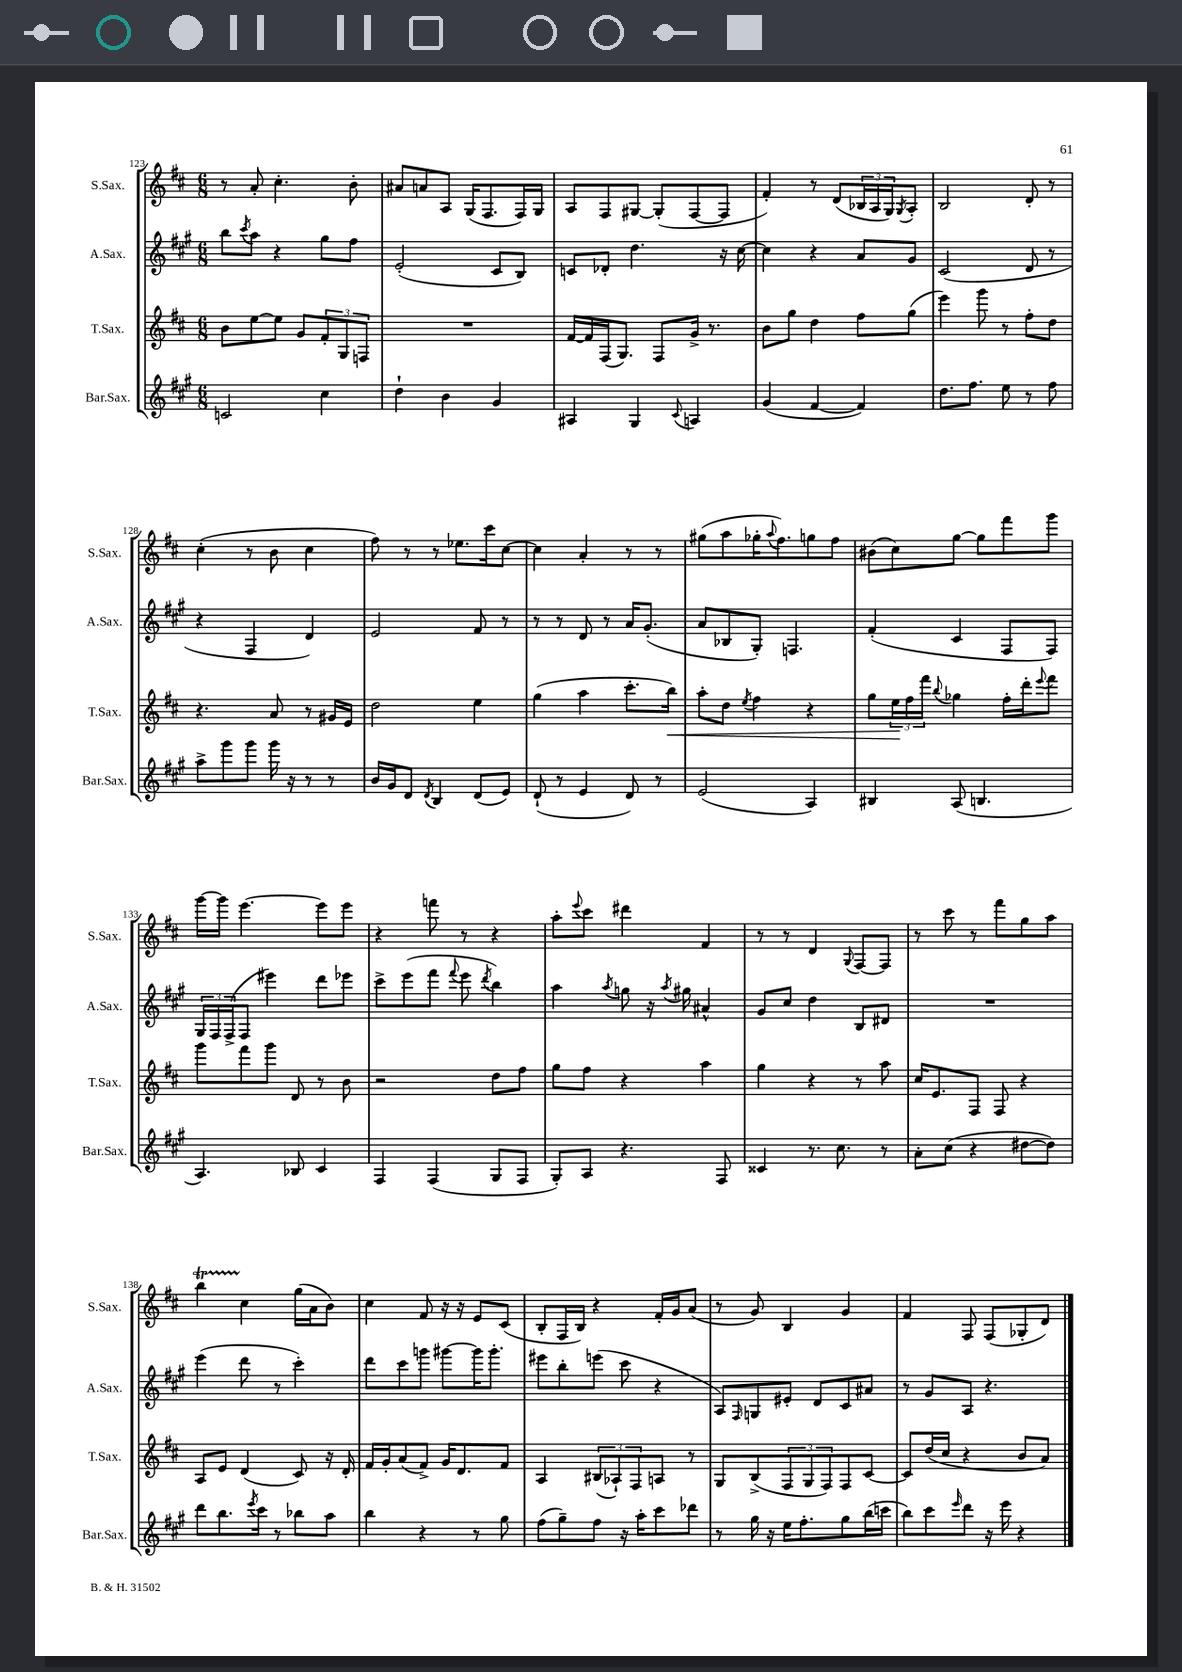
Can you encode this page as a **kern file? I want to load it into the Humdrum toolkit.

**kern	**kern	**dynam	**kern	**kern
*part4	*part3	*part3	*part2	*part1
*staff4	*staff3	*staff3	*staff2	*staff1
*I"Bar.Sax.	*I"T.Sax.	*	*I"A.Sax.	*I"S.Sax.
*I'Bar.Sax.	*I'T.Sax.	*	*I'A.Sax.	*I'S.Sax.
*clefG2	*clefG2	*	*clefG2	*clefG2
*k[f#c#g#]	*k[f#c#]	*	*k[f#c#g#]	*k[f#c#]
*M6/8	*M6/8	*	*M6/8	*M6/8
=123	=123	=123	=123	=123
2cn/	8b\L	.	8bb\L	8r
.	.	.	8qccc#/	.
.	[8ee\	.	8aa\J	8a'/
.	8ee\J]	.	4r	4.cc#'\
.	8g/L	.	.	.
4cc#\	12f#'/	.	8gg#\L	.
.	12G/	.	.	.
.	.	.	8ff#\J	8b'\
.	12Fn/J	.	.	.
=124	=124	=124	=124	=124
4dd`\	2.r	.	(2e'/	8a#X/L
.	.	.	.	8an/
4b\	.	.	.	8A/J
.	.	.	.	(16G/KL
.	.	.	.	8.F#/
4g#/	.	.	8c#/L	.
.	.	.	8B/J)	16F#/L)
.	.	.	.	16G/JJ
=125	=125	=125	=125	=125
4A#X/	[16f#/LL	.	8cn/L	8A/L
.	16f#/]	.	.	.
.	(16F#/J	.	8d-X'/J	8F#/
.	8.G/J)	.	.	.
4G#/	.	.	4.dd\	[8G#X/J
.	8F#/L	.	.	(8G#'/L]
8qqc#/	.	.	.	.
4An/	16g^/Jk	.	.	[8F#/
.	8.r	.	.	.
.	.	.	16r	8F#/J]
.	.	.	[16cc#\	.
=126	=126	=126	=126	=126
(4g#/	8b\L	.	4cc#\]	4f#'/)
.	8gg\J	.	.	.
[4f#/	4dd\	.	4r	8r
.	.	.	.	(8d/L
4f#/])	8ff#\L	.	8a/L	24B-X/L
.	.	.	.	24A/
.	.	.	.	24G/J)
.	.	.	.	8qG/
.	(8gg\J	.	8g#/J	8A'/J
=127	=127	=127	=127	=127
8.dd\L	4eee\)	.	(2c#/	2B/
8.ff#\J	.	.	.	.
.	8ggg\	.	.	.
8ee\	8r	.	.	.
8r	8ff#'\L	.	8d/	8d'/
8ff#\	8dd\J	.	8r	8r
!!LO:LB:g=z
=128	=128	=128	=128	=128
8aa^\L	4.r	.	4r	(4cc#'\
8ggg#\	.	.	.	.
8ggg#\J	.	.	4F#/	8r
16ggg#\	8a/	.	.	8b\
16r	.	.	.	.
8r	8r	.	4d/)	4cc#\
8r	16g#X/LL	.	.	.
.	16e/JJ	.	.	.
=129	=129	=129	=129	=129
16b/LL	2dd\	.	2e/	8ff#\)
16g#/J	.	.	.	.
8d/J	.	.	.	8r
8qd/	.	.	.	.
4B/	.	.	.	8r
.	.	.	.	8.ee-X\L
(8d/L	4ee\	.	8f#/	.
.	.	.	.	16ccc#\k
8e/J)	.	.	8r	[8cc#\J
=130	=130	=130	=130	=130
(8d`/	(4gg\	.	8r	4cc#\]
8r	.	.	8r	.
4e/	4aa\	.	8d/	4a'/
.	.	.	8r	.
8d/)	8.ccc#'\L	.	16a/KL	8r
.	.	.	(8.g#'/J	.
8r	.	.	.	8r
!	!	!LO:HP:b	!	!
.	16bb\Jk)	<	.	.
=131	=131	=131	=131	=131
(2e/	8aa'\L	.	8a/L	(8gg#X\L
.	8dd\J	.	8B-X/	8aa\
.	8qee/	.	.	.
.	4ff#\	.	8G#'/J)	16gg-X'\K
.	.	.	.	8qqaa/
.	.	.	.	8.ff#\)
.	.	.	4.Fn/	.
4A/)	4r	.	.	8ggn\
.	.	.	.	8ff#\J
=132	=132	=132	=132	=132
4B#X/	8gg\L	.	(4f#'/	(8b#X\L
.	24ee\L	.	.	8cc#\)
.	24ff#\	[	.	.
.	24fff#\JJ	.	.	.
.	8qqbb/	.	.	.
(8A/	4gg-X\	.	4c#/	[8gg\J
4.Bn/	.	.	.	8gg\L]
.	16ff#'\LL	.	8F#/L	8fff#\
.	16ddd'\J	.	.	.
.	8qqeee/	.	.	.
.	8fff#\J	.	8F#/J)	8ggg\J
!!LO:LB:g=z
=133	=133	=133	=133	=133
4.A/)	8ggg\L	.	24G#/LL	[16ggg\LL
.	.	.	24F#/	.
.	.	.	.	16ggg\JJ]
.	.	.	(24F#^/J	.
.	8fff#\	.	8F#/J	[4.eee\
.	8ggg\J	.	4eee#X\)	.
8B-X/	8d/	.	.	.
4c#/	8r	.	8ddd\L	8eee\L]
.	8b\	.	8eee-X\J	8eee\J
=134	=134	=134	=134	=134
4F#/	2r	.	8ccc#^\L	4r
.	.	.	(8eee\	.
(4F#/	.	.	8fff#\J	8fffn\
.	.	.	8qqfff#/	.
.	.	.	8eee\	8r
.	.	.	8qddd/	.
8G#/L	8dd\L	.	4bb\)	4r
8F#/J	8ff#\J	.	.	.
=135	=135	=135	=135	=135
8G#'/L)	8gg\L	.	4aa\	8aa'\L
.	.	.	.	8qqeee/
8A/J	8ff#\J	.	.	8ccc#\J
.	.	.	8qaa/	.
4.r	4r	.	8ggn\	4ddd#X\
.	.	.	16r	.
.	.	.	8qaa/	.
.	.	.	16gg#X\	.
.	4aa\	.	4a#X^^/	4f#/
8F#/	.	.	.	.
=136	=136	=136	=136	=136
4c##X/	4gg\	.	8g#/L	8r
.	.	.	8cc#/J	8r
8.r	4r	.	4dd\	4d/
8.cc#\	.	.	.	.
.	.	.	.	8qqG/
.	8r	.	8B/L	[8F#/L
8r	8aa\	.	8d#X/J	8F#/J]
=137	=137	=137	=137	=137
8a'\L	16cc#/KL	.	2.r	8r
.	8.e/	.	.	.
(8cc#\J	.	.	.	8ccc#\
4r	8F#/J	.	.	8r
.	8F#/	.	.	8fff#\L
[8dd#X\L	4r	.	.	8gg\
8dd#\J])	.	.	.	8aa\J
!!LO:LB:g=z
=138	=138	=138	=138	=138
8ddd\L	8A/L	.	(4eee\	4bbT\
8.bb\	8e/J	.	.	.
.	(4d/	.	8ddd\	4cc#\
8qeee/	.	.	.	.
16ccc#\Jk	.	.	.	.
8r	.	.	8r	.
8bb-X\L	8c#/)	.	4ccc#'\)	(16gg\LL
.	.	.	.	16a\J
8aa\J	16r	.	.	8b\J)
.	16d'/	.	.	.
=139	=139	=139	=139	=139
4bb\	16f#/LL	.	8ddd\L	4cc#\
.	16g'/J	.	.	.
.	(8a/	.	8ccc#\	.
4r	8f#^/J)	.	8gggn\J	8f#/
.	16g/KL	.	[8ggg#X\L	16r
.	8.d/	.	.	16r
8r	.	.	16ggg#\K]	8e/L
.	.	.	8.ggg#'\J	.
8gg#\	8f#/J	.	.	(8c#/J
=140	=140	=140	=140	=140
(8ff#\L	4A/	.	8eee#X\L	8B'/L
8gg#~\)	.	.	8bb'\	16F#/L
.	.	.	.	16B/JJ)
8ff#\J	(12B#X/L	.	(8eeen\J	4r
.	12A-X`/)	.	.	.
16r	.	.	8ccc#\	.
.	12F#/	.	.	.
16aa'\KL	.	.	.	.
8ccc#\	8An/J	.	4r	16f#'/LL
.	.	.	.	16g/J
8ddd-X\J	8r	.	.	(8a/J
=141	=141	=141	=141	=141
8r	8G/L	.	8A/L)	8r
.	.	.	16qqF#/	.
16gg#\	(8B^/	.	8Gn/	8g/)
16r	.	.	.	.
16ee\KL	12F#/	.	8e#X'/J	4B/
8.ff#'\	.	.	.	.
.	12G/	.	.	.
.	.	.	8d/L	.
.	12F#/)	.	.	.
8gg#\	8F#/	.	8c#/	4g/
(16bb\L	[8c#/J	.	8a#X/J	.
16cccn\JJ	.	.	.	.
=142	=142	=142	=142	=142
8bb\L)	8c#/L]	.	8r	4f#/
8ccc#\	(16dd/L	.	8g#/L	.
.	16cc#/JJ	.	.	.
16qqeee/	.	.	.	.
8ddd\J	4r	.	8A/J	8F#/
16r	.	.	4.r	(8F#/L
16eee\	.	.	.	.
4r	8b/L	.	.	8G-X'/
.	8a/J)	.	.	8d/J)
==	==	==	==	==
*-	*-	*-	*-	*-
